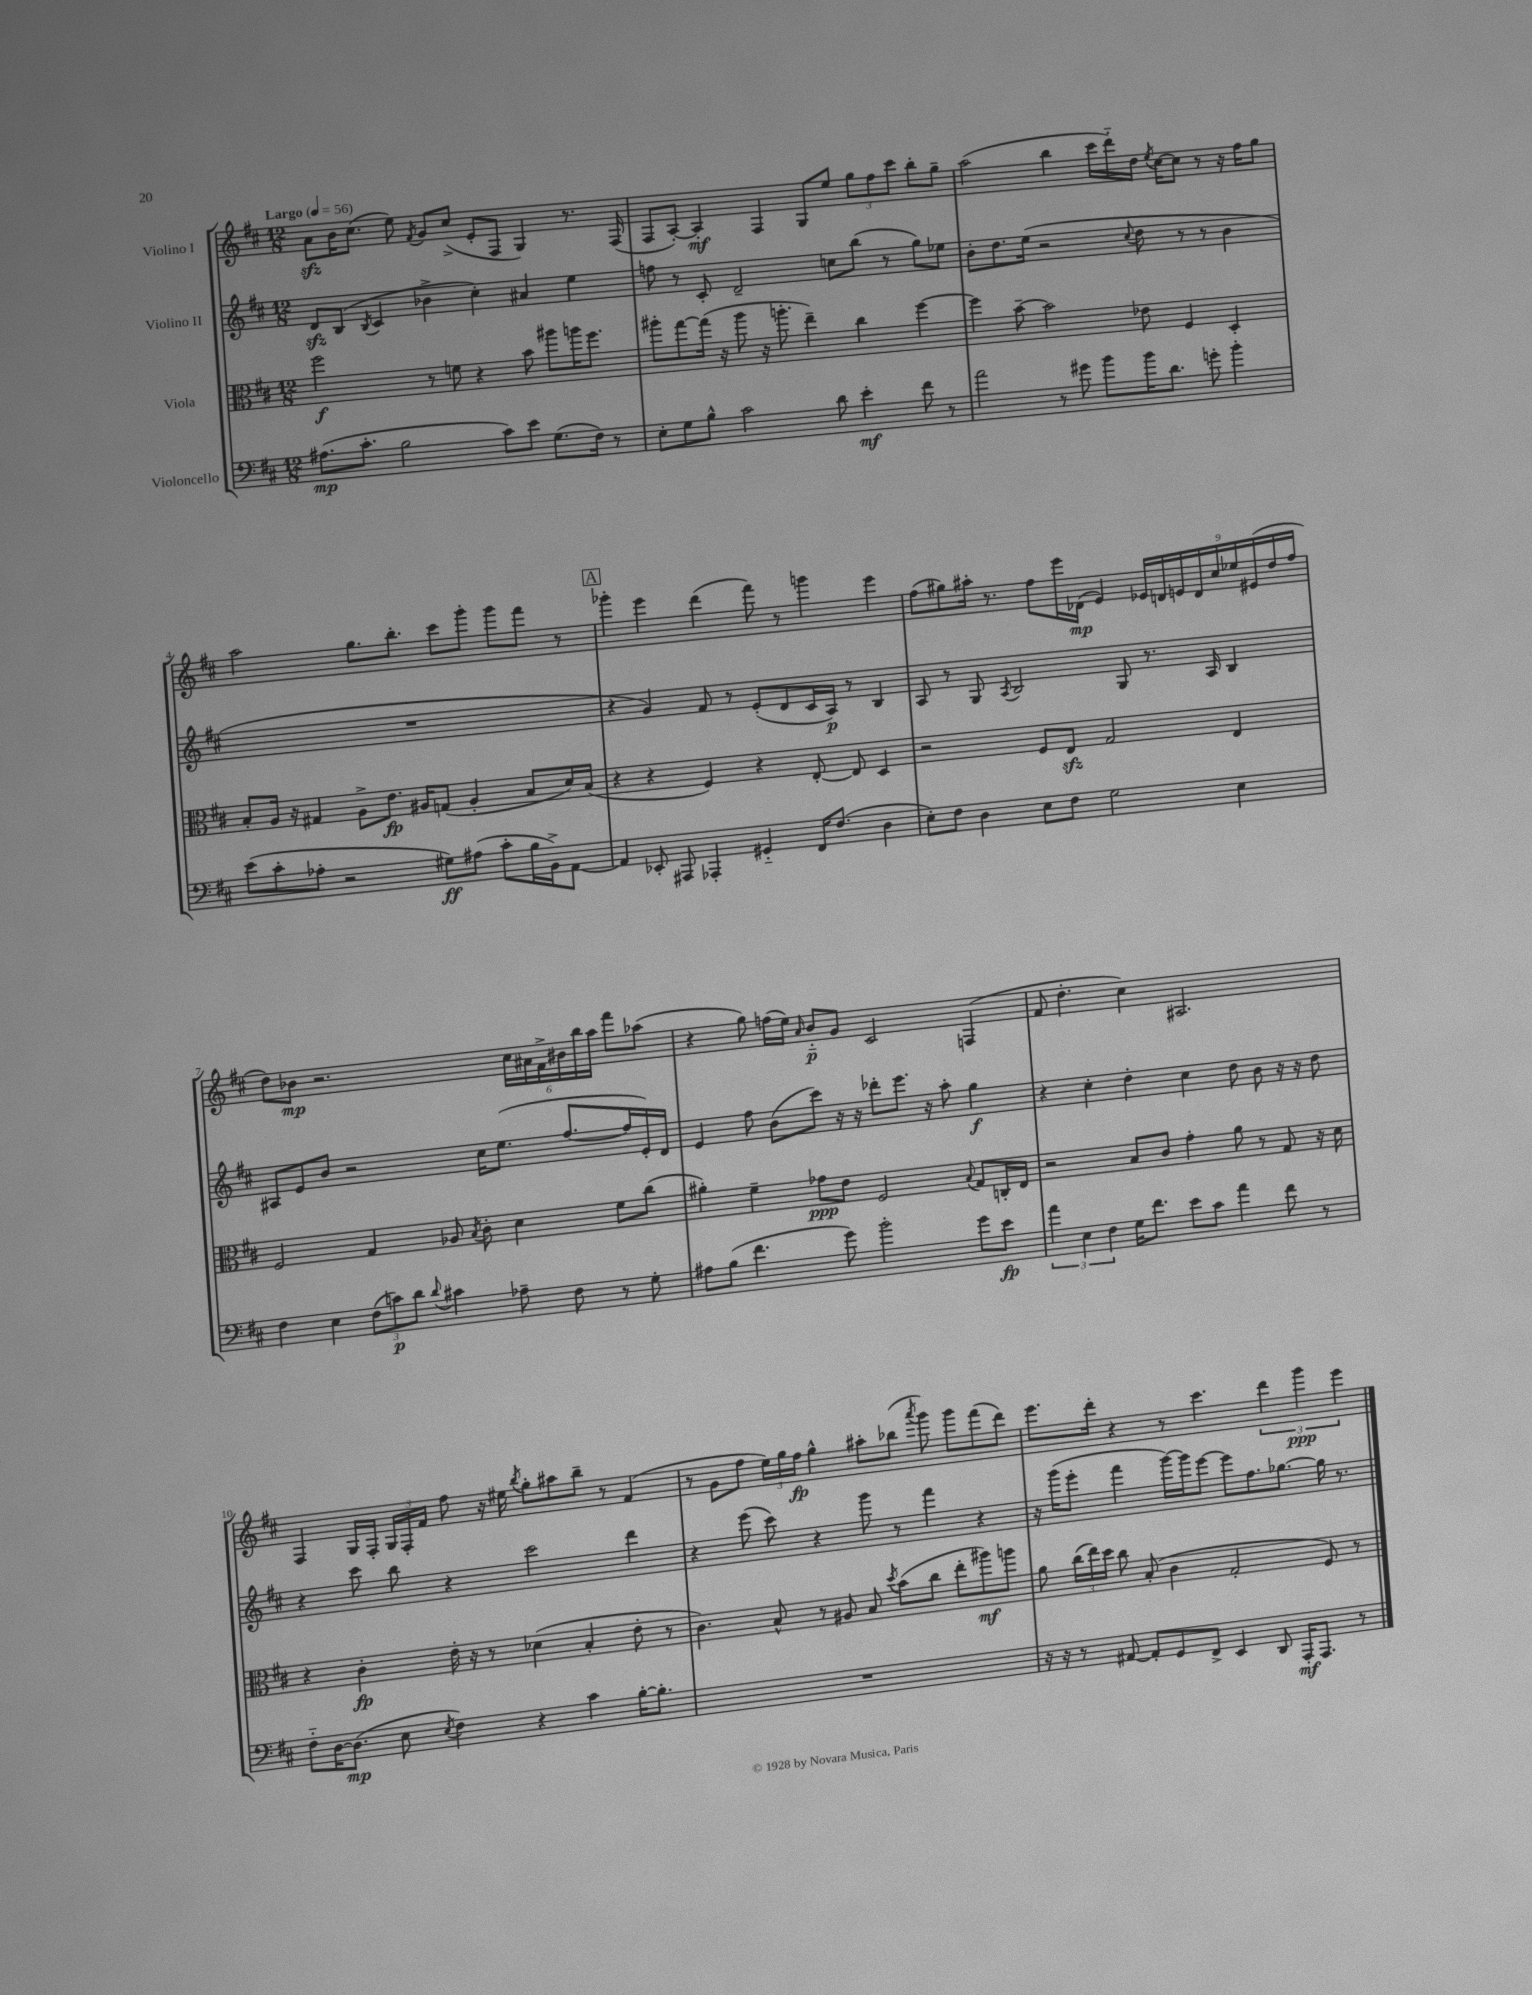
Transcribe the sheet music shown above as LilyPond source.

<<
\new StaffGroup <<
\new Staff = "s0" \with { instrumentName = "Violino I" } {
    \clef treble \key d \major \numericTimeSignature \time 12/8 \tempo "Largo" 4 = 56
    \autoBeamOff a'8[\sfz b'16 cis''8.]( e''8) \acciaccatura { fis'8 } g'8[ cis''8]->( e'8[-. fis8] g4) r8. fis16( |
    fis8[ a8]~-.) a4-.\mf fis4 g8[ e''8] \tuplet 3/2 { g''8[ fis''8 cis'''8] } b''8[-. g''8]-- |
    a''2( b''4 cis'''16[ d'''16-_) d''16] \acciaccatura { e''8 } cis''16[~ cis''8] r8 r16 fis''16[ g''8] |
    a''2 g''8.[ b''8.]-. cis'''8[ g'''8]-. g'''8[ fis'''8] r8 |
    \mark \markup { \box "A" } ges'''4-. e'''4 d'''4( fis'''8) r8 g'''4 e'''4 |
    fis''8[( gis''8) ais''16]-. r8. fis''8[ e'''16 des'16]\mp( e'4) \tuplet 9/8 { ees'16[ d'16 e'16 d'16 cis''16 ees''16 eis'16( d''16 fis''16] } |
    d''8[) bes'8]\mp r2. \tuplet 6/4 { cis''16[ ais'16 fis'16-> bis'16 b''16 a''16] } fis'''8[ aes''8]( |
    r4 g''8) f''16[( e''16]) \grace { a'16 } b'8[-_\p g'8] cis'2 f4( |
    fis'8 d''4.-. cis''4) ais2. |
    fis4 g16[ fis16]-. \tuplet 3/2 { g16[ fis16-. fis'16] } fis''8 r16 eis''16 \acciaccatura { b''8 } g''8[-. ais''8 b''8]-- r8 fis'4( |
    r8 g'8[ fis''8] \tuplet 3/2 { e''16[) g''16 fis''16]\fp } g''4-^ ais''8[-. bes''8]( \acciaccatura { a'''8 } g'''8) g'''8[ fis'''8( d'''8]) |
    e'''8.[ d'''16]-. r4 r8 cis'''4. \tuplet 3/2 { d'''4 g'''4\ppp e'''4 } \bar "|." |
}
\new Staff = "s1" \with { instrumentName = "Violino II" } {
    \clef treble \key d \major \numericTimeSignature \time 12/8
    \autoBeamOff d'8[\sfz b8]( \acciaccatura { b8 } cis'4 bes'4-> cis''4-.) ais'4 e''4 |
    f''8 r8 cis'8-. d'2-- c''8[ b''8]( r8 g''8[) ees''8] |
    b'8[-. d''8. e''16]( r2 \appoggiatura { cis''8 } d''8 r8 r8 b'4 |
    R1. |
    \mark \markup { \box "A" } r4 g'4) fis'8 r8 e'8[-.( d'8 cis'16 a16]\p) r8 b4 |
    a8 r8 g8 \acciaccatura { a8 } b2 g8 r8. a16 b4 |
    ais8[ e'8 b'8] r2 cis''16[ e''8.]( fis''8.[~ fis''16 e'16-.) d'16] |
    e'4 fis''8 b'8[( cis'''8]) r16 r16 des'''8[-. e'''8.] r16 a''8-. g''4\f |
    r4 cis''4-. d''4-. cis''4 d''8 b'8 r16 r16 d''8 |
    r4 cis'''8 b''8 r4 cis'''2 d'''4 |
    r4 e'''8( cis'''8) r4 g'''8 r8 fis'''4 r4 |
    r16 g'''16[( e'''8]-. fis'''4 g'''16[~) g'''16 e'''8]~ e'''8[ fis''8. ges''8.]~ ges''16 r8. \bar "|." |
}
\new Staff = "s2" \with { instrumentName = "Viola" } {
    \clef alto \key d \major \numericTimeSignature \time 12/8
    \autoBeamOff fis''2\f r8 f'8 r4 b'8 ais''8[ a''16 fis''8.] |
    ais''8[-. g''8~ g''16]( r16 ais''8 r16 a''8.-. e''4--) cis''4 fis''4~ |
    fis''4 b'8~-- b'2 ees'8 fis4 d4-. |
    b8[-. a16] r16 gis4 a8[-> e'8.]\fp ais16[ g8]( ais4-. b8[ d'16) b16]( |
    \mark \markup { \box "A" } r4 r4 fis4) r4 e8~-. e8 d4 |
    r2 fis8[ e8]\sfz g2 e4 |
    fis2 g4 aes8 \acciaccatura { b8 } cis'8-. d'4 fis'8[ cis''8]( |
    ais'4-.) fis'4-- ges'8[\ppp e'8] fis2 \appoggiatura { b8 } g8[ c16-. e16] |
    r2 b8[ cis'8] g'4-. a'8 r8 g8 r16 d'16 |
    r4 cis'4-.\fp e'16-. r16 r8 des'4( b4-. e'8-. r8 |
    cis'4.) b8-^ r8 ais8 b8 \acciaccatura { d''8 } b'8[( cis''8] e''8[-. ais''8\mf) a''8] |
    a'8 \tuplet 3/2 { cis''16[( e''16) d''16] } cis''8 b8-.( cis'4 g2-. fis8) r8 \bar "|." |
}
\new Staff = "s3" \with { instrumentName = "Violoncello" } {
    \clef bass \key d \major \numericTimeSignature \time 12/8
    \autoBeamOff ais8.[\mp( cis'8.]-. b2 cis'8[) e'8] g8.[( fis16]) r8 |
    e8[-. g8 b8]-^ cis'2 d'8 e'4-.\mf fis'8 r8 |
    a'2 r8 gis'8 b'8[ b'16 d'8.] g'8-. b'4-. |
    e'8[( cis'8-. aes8]-. r2 gis8[\ff) ais8]( cis'8[-. b16 b,16->) a,8]~ |
    \mark \markup { \box "A" } a,4 ees,8-. ais,,8 aes,,4-. gis,4-_ fis,16[ fis8.]( d4 |
    e8[-.) fis8] d4 e8[ fis8] g2 e4 |
    fis4 e4 \tuplet 3/2 { fis8[( c'8\p) d'8] } \appoggiatura { d'8 } cis'4 aes8-- fis8 r8 g8-. |
    ais8[ b8]( fis'4. g'8) b'2-. g'8[ e'8]\fp |
    \tuplet 3/2 { a'4 e4 fis4 } g16[ fis'8.] e'8[ cis'8] a'4 fis'8 r8 |
    fis8[-_ d16~ d8.]\mp( e8 \acciaccatura { e8 } fis4) r4 cis'4 b16[~-. b8.]-. |
    R1. |
    r16 r16 r8 ais,8~ ais,8[-. g,8 fis,8]-> e,4 d,8 a,,16[-.\mf a,,8.] r8 \bar "|." |
}
>>
>>
